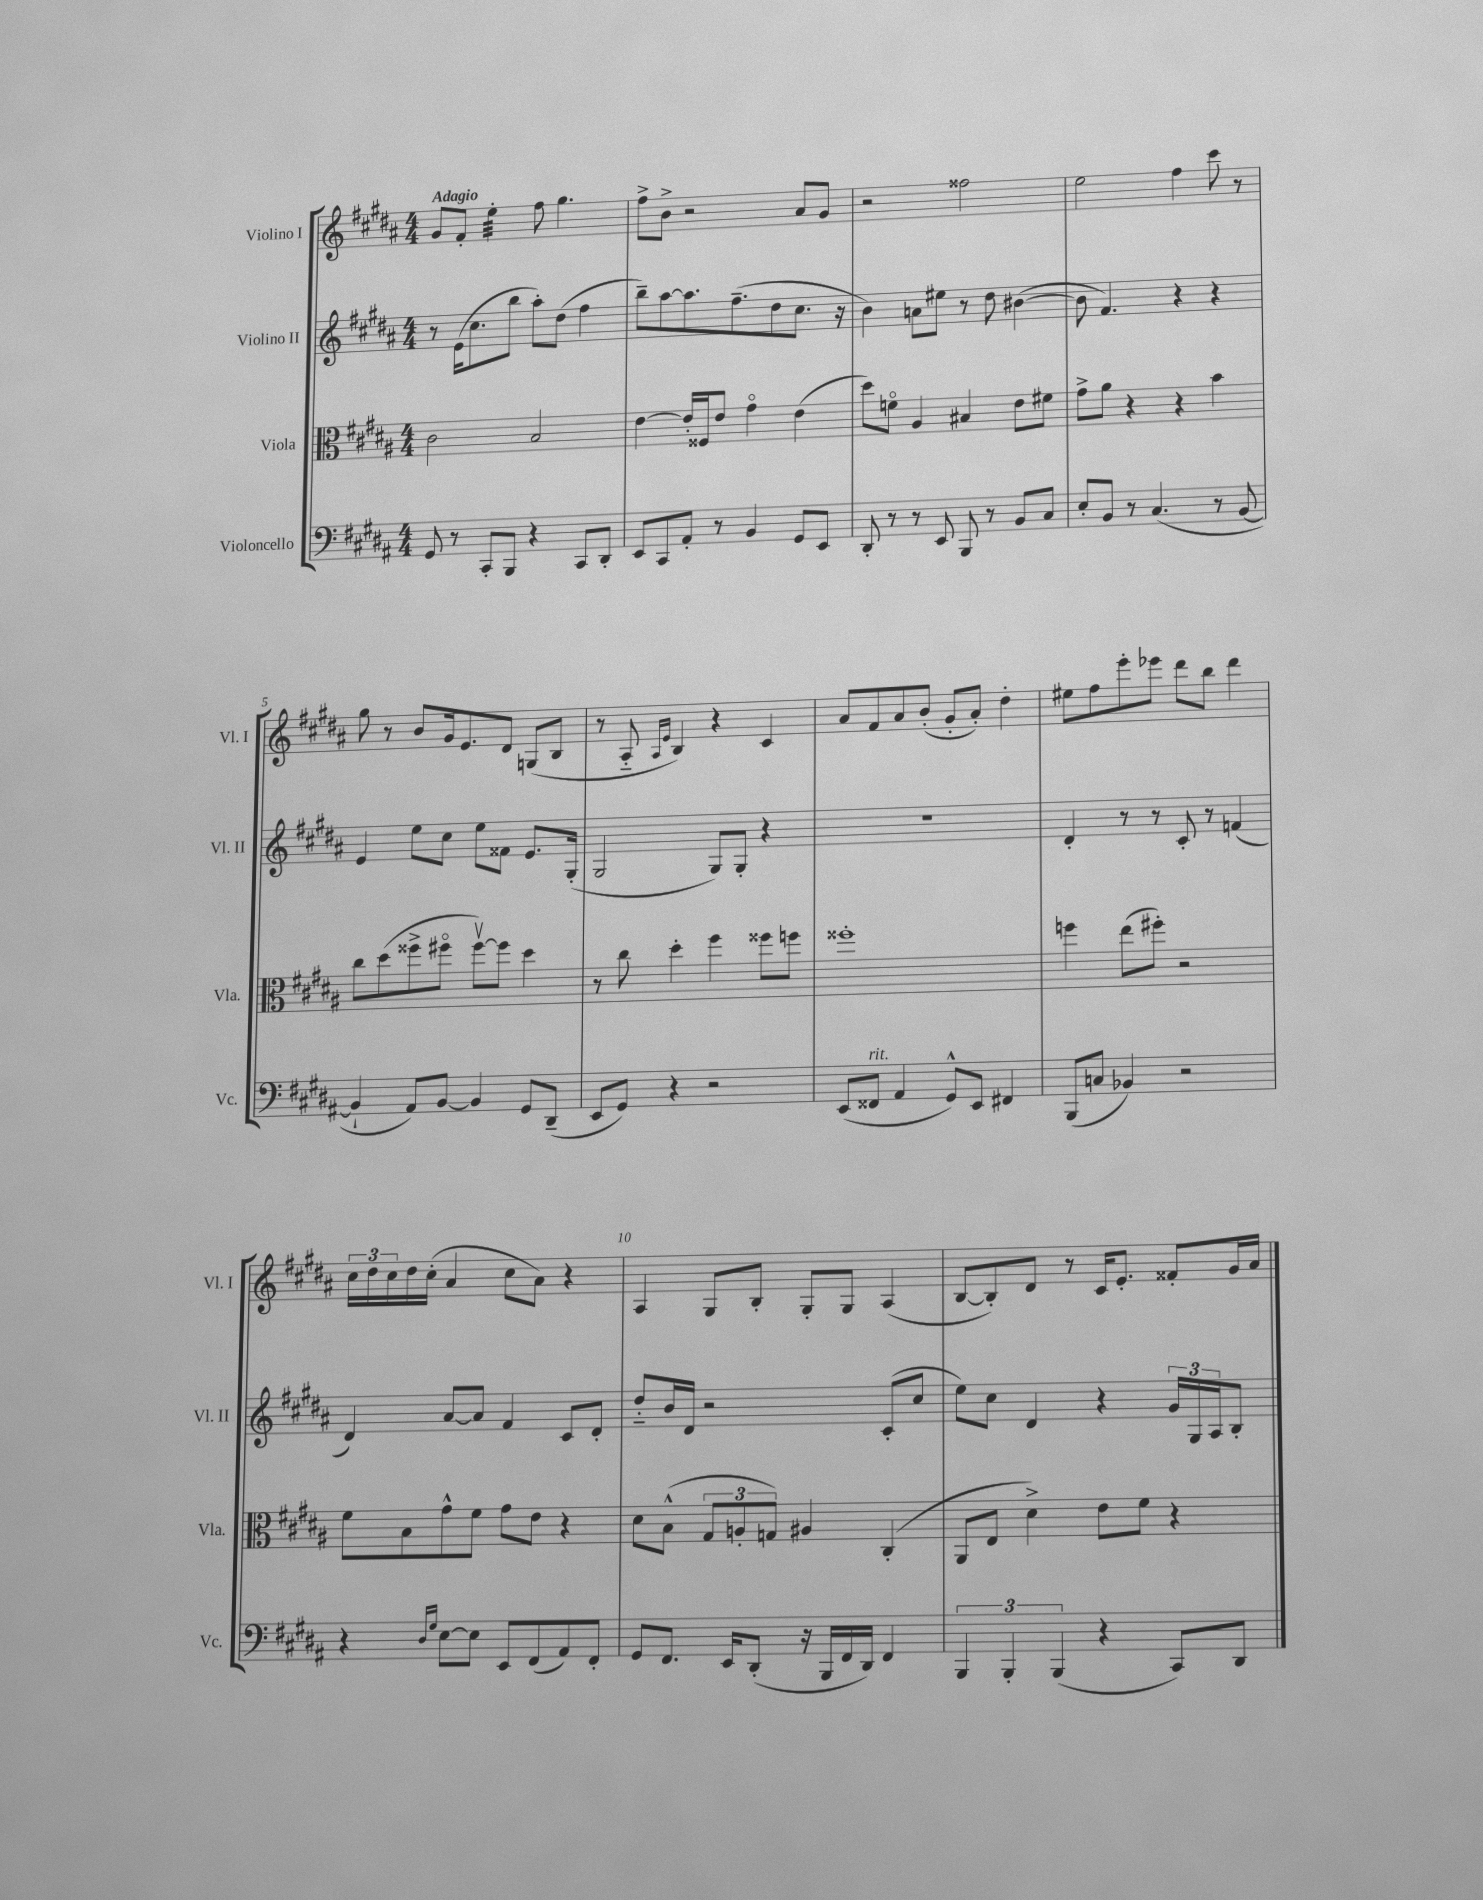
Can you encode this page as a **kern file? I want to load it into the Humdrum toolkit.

**kern	**kern	**kern	**kern
*staff4	*staff3	*staff2	*staff1
*clefF4	*clefC3	*clefG2	*clefG2
*k[f#c#g#d#a#]	*k[f#c#g#d#a#]	*k[f#c#g#d#a#]	*k[f#c#g#d#a#]
*M4/4	*M4/4	*M4/4	*M4/4
8GG#	2c#	8r	8g#
8r	.	(16e	8f#'
.	.	8.cc#	.
8CC#'	.	.	4ee'
8BBB	.	8bb	.
4r	2B	8aa#')	8ff#
.	.	(8dd#	4.gg#
8CC#	.	4ff#	.
8DD#'	.	.	.
=	=	=	=
8EE	[4e	8bb~)	8ff#^
8CC#	.	[8aa#	8b^
8AA#'	16e']	8.aa#]	2r
.	16F##	.	.
8r	8e	.	.
.	.	(8.ff#~	.
4BB	4g#o	.	.
.	.	8dd#	.
8GG#	(4e	8.cc#	8a#
8EE	.	.	8g#
.	.	16r	.
=	=	=	=
8DD#'	8dd#)	4b)	2r
8r	8fo	.	.
8r	4A#	8a	.
8EE	.	8ee#	.
8BBB	4B#	8r	2ff##
8r	.	8dd#	.
8BB	8e	([4b#	.
8C#	8f#	.	.
=	=	=	=
8E'	8g#^	8b#]	2ee
8BB	8a#	4.f#)	.
8r	4r	.	.
(4.C#	.	.	.
.	4r	4r	4ff#
8r	4b	4r	8ccc#
[8BB	.	.	8r
=	=	=	=
4BB`]	8cc#	4e	8gg#
.	(8dd#	.	8r
8AA#)	8ff##^	8ee	8b
[8BB	8ff#o	8cc#	16g#
.	.	.	8.e
4BB]	[8ff#v)	8ee	.
.	8ff#]	8f##	8d#
8GG#	4dd#	8.e	(8G
(8DD#~	.	.	8B
.	.	(16G#'	.
=	=	=	=
8EE	8r	2G#	8r
8GG#)	8cc#	.	8A#'~
.	.	.	16qqA#
.	.	.	16qqe
4r	4dd#'	.	4B)
2r	4ff#	8G#)	4r
.	.	8G#'	.
.	8ff##	4r	4c#
.	8ff	.	.
=	=	=	=
(8EE	1ff##'	1r	8a#
8FF##	.	.	8f#
4AA#	.	.	8a#
.	.	.	(8b'
8GG#^^)	.	.	8g#'
8EE	.	.	8a#')
4FF#	.	.	4dd#'
=	=	=	=
(8BBB	4ff	4d#'	8ee#
8C	.	.	8ff#
4BB-)	(8ee	8r	8eee'
.	8ff#')	8r	8eee-
2r	2r	8c#'	8ddd#
.	.	8r	8bb
.	.	(4f	4ddd#
=	=	=	=
4r	8f#	4d#)	24cc#
.	.	.	24dd#
.	.	.	24cc#
.	8B	.	16dd#
.	.	.	(16cc#'
16qqD#	.	.	.
16qqG#	.	.	.
[8E	8g#^^	[8a#	4a#
8E]	8f#	8a#]	.
8EE	8g#	4f#	8cc#
(8FF#	8e	.	8a#)
8AA#)	4r	8c#	4r
8FF#'	.	8d#'	.
=	=	=	=
8GG#	8d#	8dd#'~	4A#
8.FF#	(8B^^	16b	.
.	.	16d#	.
.	12G#	2r	8G#
16EE	.	.	.
.	12A'	.	.
(8DD#'	.	.	8B'
.	12G)	.	.
16r	4A#	.	8G#'
16BBB	.	.	.
16FF#	.	.	8G#
16DD#)	.	.	.
4FF#	(4C#'	(8c#'	(4A#
.	.	8cc#	.
=	=	=	=
6BBB	8AA#	8ee)	[8B
.	8E	8cc#	8B'])
6BBB'	.	.	.
.	4d#^)	4d#	8d#
(6BBB	.	.	.
.	.	.	8r
4r	8e	4r	16c#
.	.	.	8.e'
.	8f#	.	.
8CC#)	4r	24g#	8f##'
.	.	24G#	.
.	.	24A#	.
8DD#	.	8B'	16g#
.	.	.	16a#
==	==	==	==
*-	*-	*-	*-
